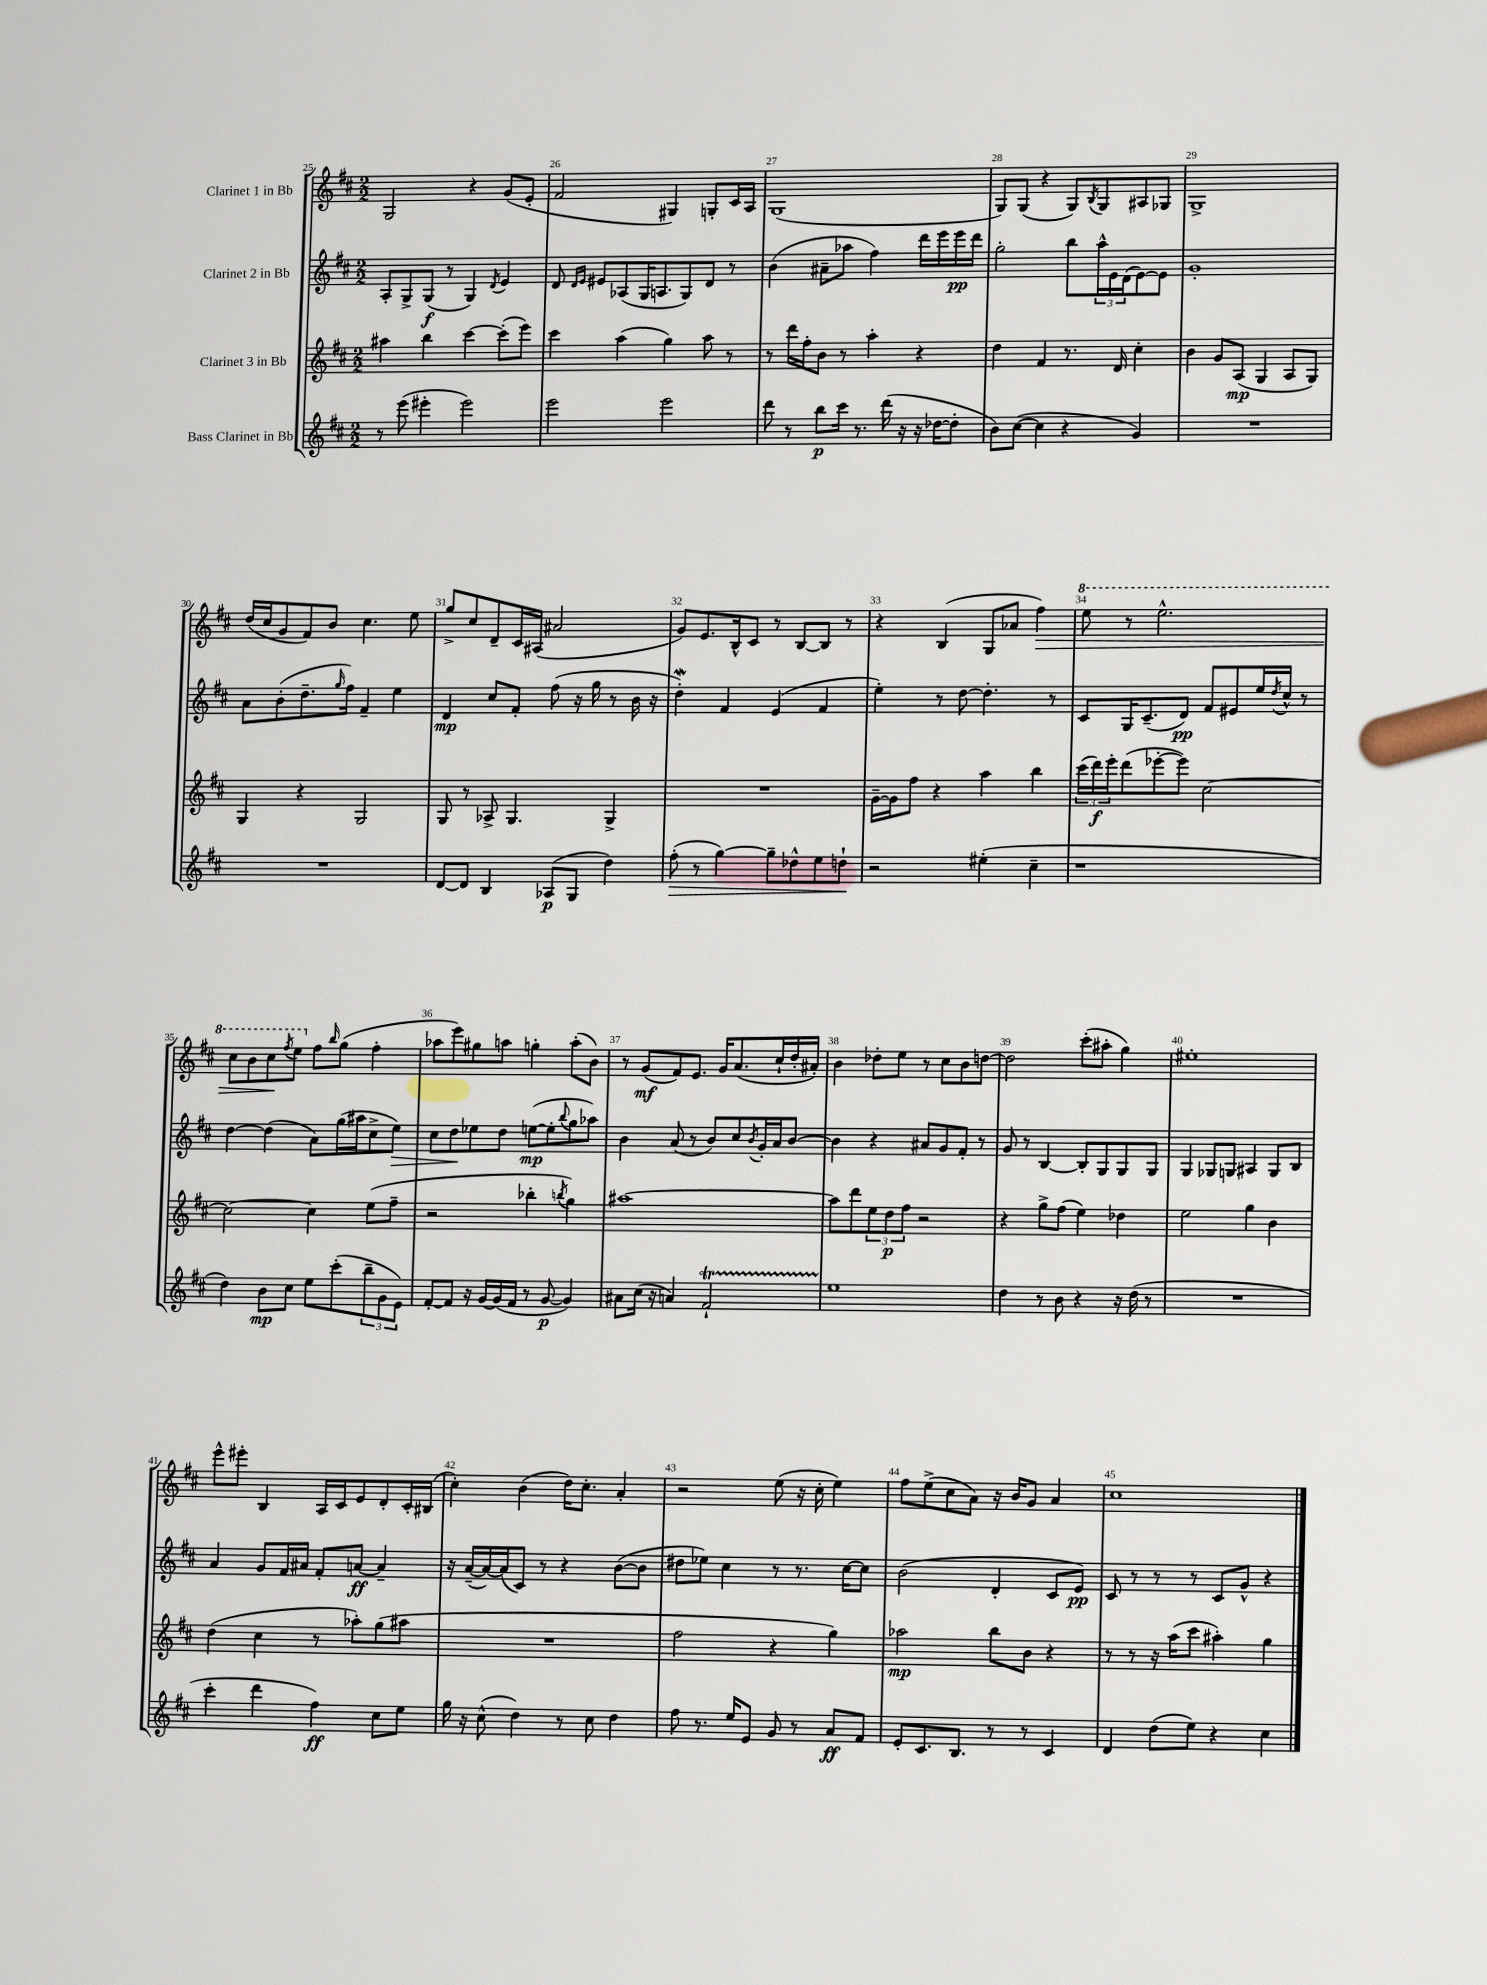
<<
\new StaffGroup <<
\new Staff = "s0" \with { instrumentName = "Clarinet 1 in Bb" } {
    \clef treble \key d \major \numericTimeSignature \time 2/2
    g2 r4 g'8( e'8-. |
    fis'2 gis4) g8-. cis'16 a16 |
    g1( |
    g8) g8( r4 g8) \acciaccatura { b8 } g8 ais8 ges8 |
    g1-> |
    d''16( cis''16 g'8 fis'8) b'8 cis''4. e''8 |
    g''8-> cis''8 d'8-- cis'16 ais16( ais'2 |
    g'8) e'8. b16-^ cis'8 r8 b8~ b8 r8 |
    r4 b4( g8 aes'8 fis''4\>) |
    \ottava #1 e'''8 r8 e'''2.-^ |
    cis'''8 b''8 cis'''8\! \acciaccatura { fis'''8 } e'''8 \ottava #0 fis''8 \grace { b''16 } g''8( fis''4-. |
    aes''8 e'''8) gis''8 a''8 g''4-. a''8-.( b'8) |
    r8 g'8\mf( fis'8) e'8. g'16 a'8.( cis''16-! d''16-. ais'16-.) |
    b'4 des''8-. e''8 r8 cis''8 b'8 d''8~ |
    d''2 cis'''8-.( ais''8-. g''4) |
    eis''1-. |
    e'''8-^ eis'''8-. b4 a16 cis'16 e'8 d'8-. cis'16-. bis16( |
    cis''4-.) b'4( d''16) cis''8.-. a'4-. |
    r2 e''8( r16 cis''16-. e''4) |
    fis''8 e''8->( cis''8 a'8) r16 b'16 g'8 a'4 |
    cis''1 \bar "|." |
}
\new Staff = "s1" \with { instrumentName = "Clarinet 2 in Bb" } {
    \clef treble \key d \major \numericTimeSignature \time 2/2
    a8-. g8-> g8\f( r8 g4) \acciaccatura { d'8 } e'4 |
    d'8 \grace { d'16 e'16 } eis'8 aes8( g16 a8. g8) d'8 r8 |
    b'4( ais'8-- aes''8 fis''4) d'''16 e'''16 e'''16\pp d'''16 |
    g''2-. b''8 \tuplet 3/2 { a''16-^ e'16 d'16( } e'8~) e'8 |
    g'1-. |
    a'8 b'8-.( d''8.-- \grace { g''16 } fis''16) fis'4-- e''4 |
    d'4\mp cis''8 fis'8-. fis''8( r16 g''16 r8 b'16 r16 |
    d''4-.\mordent) fis'4 e'4( fis'4 |
    e''4-.) r8 d''8~ d''4.-. r8 |
    cis'8 g16 cis'8.--( d'8\pp) fis'8 eis'8 e''16 \acciaccatura { d''8 } cis''16-^ r8 |
    d''4~ d''4( a'8) g''16( ais''16 cis''8-> e''8\>) |
    cis''8 d''8\! ees''8 d''8 e''8~\mp( e''8-. \appoggiatura { b''8 } g''8 aes''8) |
    b'4 a'8( r8 b'8) cis''8 \acciaccatura { b'8 } g'16-. a'16 b'8~ |
    b'4 r4 ais'8 g'8 fis'8-. r8 |
    g'8 r8 b4~ b8-. g8 g8 g8 |
    g4 ges8 g8 ais4 g8 b8 |
    a'4 g'8 fis'16 ais'16 fis'8-. a'8~\ff a'4-- |
    r16 a'16~--( a'16~) a'16( cis'8) r8 r4 b'8~( b'8 |
    dis''8 ees''8) cis''4 r8 r8. cis''16~ cis''8 |
    b'2( d'4-. cis'8 e'8\pp) |
    cis'8 r8 r8 r8 cis'8 g'8-^ r4 \bar "|." |
}
\new Staff = "s2" \with { instrumentName = "Clarinet 3 in Bb" } {
    \clef treble \key d \major \numericTimeSignature \time 2/2
    ais''4 b''4 cis'''4~ cis'''8-.( e'''8) |
    cis'''4 a''4( g''4) a''8 r8 |
    r8 d'''16 fis''16-. b'8 r8 a''4-. r4 |
    d''4 fis'4 r8. d'16 cis''4-. |
    b'4 g'8 a8\mp( g4 a8 g8) |
    g4 r4 g2 |
    g8 r8 aes8-> g4. g4-> |
    R1 |
    g'16~-- g'16 fis''8 r4 a''4 b''4 |
    \tuplet 3/2 { cis'''16( d'''16\f) e'''16-. } d'''8( ees'''8~-. ees'''8) cis''2~ |
    cis''2~ cis''4 e''8( fis''8-- |
    r2 bes''4-. \acciaccatura { b''8 } g''4) |
    ais''1~ |
    ais''8 d'''8 \tuplet 3/2 { e''8 d''8\p fis''8 } r2 |
    r4 g''8-> fis''8( e''4) des''4 |
    e''2 g''4 b'4 |
    d''4( cis''4 r8 aes''8-.) g''8( ais''8 |
    R1 |
    fis''2 r4 g''4) |
    aes''2\mp b''8 b'8 r4 |
    r8 r8 r16 a''16( cis'''8 ais''4-.) g''4 \bar "|." |
}
\new Staff = "s3" \with { instrumentName = "Bass Clarinet in Bb" } {
    \clef treble \key d \major \numericTimeSignature \time 2/2
    r8 e'''8( eis'''4-. eis'''2) |
    e'''2 e'''2 |
    d'''8 r8 b''8\p cis'''16 r8. d'''16( r16 r16 des''16~ des''8-. |
    b'8) cis''8~( cis''4 r4 g'4) |
    R1 |
    R1 |
    d'8~ d'8 b4 aes8\p( g8 d''4) |
    fis''8-.\>( r8 g''4~) g''8-- des''8-^ e''8 d''8-!\! |
    r2 eis''4-.( cis''4-- |
    r1 |
    d''4) b'8\mp cis''8 e''8 cis'''8-.( \tuplet 3/2 { b''8-- g'8 e'8) } |
    fis'8~-. fis'8 r16 g'16~ g'16( fis'16 r8 g'8~\p g'4) |
    ais'8 cis''16( r16 a'4) fis'2-!\startTrillSpan |
    e''1\stopTrillSpan |
    d''4 r8 b'8 r4 r16 d''16( r8 |
    R1 |
    cis'''4-. d'''4 fis''4\ff) cis''8 e''8 |
    g''16 r16 cis''8-^( d''4) r8 cis''8 d''4 |
    fis''8 r8. e''16 e'8 g'8 r8 a'8\ff fis'8 |
    e'8-. cis'8. b8. r8 r8 cis'4 |
    d'4 d''8( e''8) r4 cis''4 \bar "|." |
}
>>
>>
\layout { \context { \Score currentBarNumber = #25 \override BarNumber.break-visibility = ##(#f #t #t) barNumberVisibility = #all-bar-numbers-visible } }
